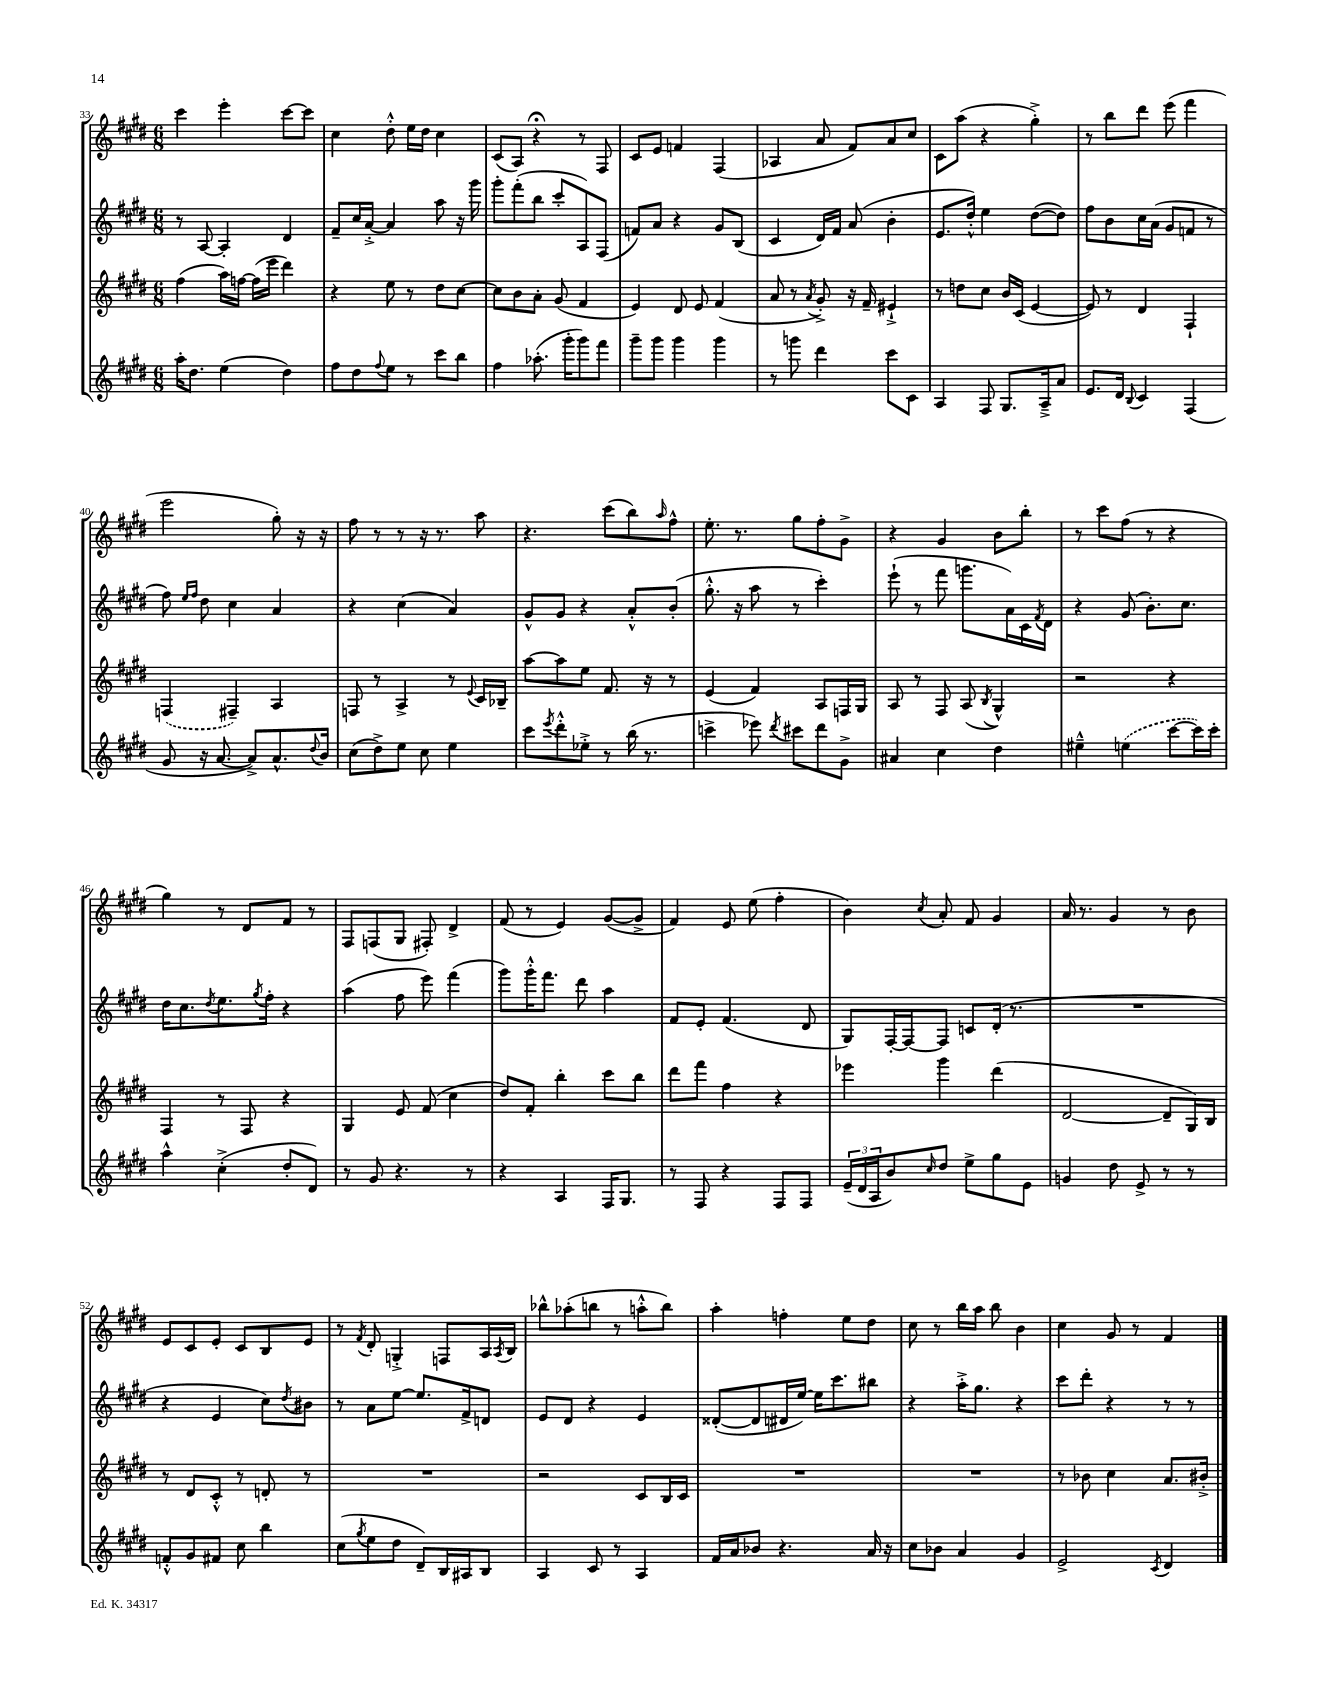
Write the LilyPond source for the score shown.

<<
\new StaffGroup <<
\new Staff = "s0" {
    \clef treble \key e \major \numericTimeSignature \time 6/8
    cis'''4 e'''4-. cis'''8~ cis'''8 |
    cis''4 dis''8-.-^ e''16 dis''16 cis''4 |
    cis'8( a8) r4\fermata r8 fis8 |
    cis'8 e'8 f'4 fis4( |
    aes4 a'8 fis'8) a'8 cis''8 |
    cis'8 a''8( r4 gis''4-.->) |
    r8 b''8 dis'''8 e'''8( fis'''4 |
    e'''2 gis''8-.) r16 r16 |
    fis''8 r8 r8 r16 r8. a''8 |
    r4. cis'''8( b''8) \grace { a''16 } fis''8-^ |
    e''8.-. r8. gis''8 fis''8-. gis'8-> |
    r4 gis'4 b'8 b''8-. |
    r8 cis'''8 fis''8( r8 r4 |
    gis''4) r8 dis'8 fis'8 r8 |
    fis8 f8( gis8 fis8-.) dis'4-> |
    fis'8( r8 e'4) gis'8~( gis'8-> |
    fis'4) e'8 e''8( fis''4-. |
    b'4) \acciaccatura { cis''8 } a'8-. fis'8 gis'4 |
    a'16 r8. gis'4 r8 b'8 |
    e'8 cis'8 e'8-. cis'8 b8 e'8 |
    r8 \acciaccatura { fis'8 } dis'8-. g4-.-> f8 a16 \acciaccatura { a8 } b16 |
    bes''8-^ aes''8-.( b''8 r8 a''8-.-^ b''8) |
    a''4-. f''4-. e''8 dis''8 |
    cis''8 r8 b''16 a''16 b''8 b'4 |
    cis''4 gis'8 r8 fis'4 \bar "|." |
}
\new Staff = "s1" {
    \clef treble \key e \major \numericTimeSignature \time 6/8
    r8 a8~ a4-. dis'4 |
    fis'8-- cis''16 a'16~-.-> a'4 a''8 r16 gis'''16 |
    gis'''8-. fis'''8-.( b''8 cis'''8-. a8) fis8( |
    f'8) a'8 r4 gis'8 b8( |
    cis'4 dis'16) fis'16 a'8( b'4-. |
    e'8. dis''16-.-^) e''4 dis''8~( dis''8) |
    fis''8 b'8 cis''16 a'16( gis'8 f'8 r8 |
    fis''8) \grace { e''16 fis''16 } dis''8 cis''4 a'4 |
    r4 cis''4( a'4) |
    gis'8-^ gis'8 r4 a'8-.-^ b'8-.( |
    gis''8.-.-^ r16 a''8 r8 cis'''4-.) |
    e'''8-!( r8 fis'''8 g'''8. a'16) cis'16 \acciaccatura { fis'8 } dis'16 |
    r4 gis'8( b'8.-.) cis''8. |
    dis''16 cis''8. \acciaccatura { dis''8 } e''8. \acciaccatura { gis''8 } fis''16-. r4 |
    a''4( fis''8 e'''8) fis'''4( |
    gis'''8) gis'''16-.-^ fis'''8. dis'''8 a''4 |
    fis'8 e'8-. fis'4.( dis'8 |
    gis8) fis16~-. fis16~ fis8 c'8 dis'16-.( r8. |
    R2. |
    r4 e'4 cis''8) \acciaccatura { dis''8 } bis'8 |
    r8 a'8 e''8~ e''8. fis'16-> d'8 |
    e'8 dis'8 r4 e'4 |
    disis'8~-.( disis'8 dis'16 e''16~) e''16 cis'''8. bis''8 |
    r4 a''16-.-> gis''8. r4 |
    cis'''8 dis'''8-. r4 r8 r8 \bar "|." |
}
\new Staff = "s2" {
    \clef treble \key e \major \numericTimeSignature \time 6/8
    fis''4( a''16) f''16~ f''16( e'''16 dis'''4) |
    r4 e''8 r8 dis''8 cis''8~ |
    cis''8 b'8 a'8-. gis'8( fis'4 |
    e'4) dis'8 e'8 fis'4( |
    a'8 r8 \acciaccatura { a'8 } gis'8-.->) r16 fis'16-- eis'4-!-> |
    r8 d''8 cis''8 b'16 cis'16( e'4~ |
    e'8) r8 dis'4 fis4-! |
    \once \slurDashed f4( fis4--) a4 |
    f8 r8 a4-> r8 \appoggiatura { e'8 } cis'16 bes16-- |
    a''8~ a''8 e''8 fis'8. r16 r8 |
    e'4( fis'4) a8 f16 gis16 |
    a8 r8 fis8 a8( \acciaccatura { b8 } gis4-^) |
    r2 r4 |
    fis4 r8 fis8 r4 |
    gis4 e'8 fis'8( cis''4 |
    dis''8) fis'8-. b''4-. cis'''8 b''8 |
    dis'''8 fis'''8 fis''4 r4 |
    ees'''4 gis'''4 dis'''4( |
    dis'2~ dis'8-- gis16) b16 |
    r8 dis'8 cis'8-.-^ r8 d'8-. r8 |
    R2. |
    r2 cis'8 b16 cis'16 |
    R2. |
    R2. |
    r8 bes'8 cis''4 a'8. bis'16-.-> \bar "|." |
}
\new Staff = "s3" {
    \clef treble \key e \major \numericTimeSignature \time 6/8
    a''16-. dis''8. e''4( dis''4) |
    fis''8 dis''8 \appoggiatura { fis''8 } e''8 r8 cis'''8 b''8 |
    fis''4 aes''8.-.( gis'''16-. gis'''8) fis'''8 |
    gis'''8-- gis'''8 gis'''4 gis'''4 |
    r8 g'''8 dis'''4 cis'''8 cis'8 |
    a4 fis8 gis8. a16---> a'8 |
    e'8. dis'16 \appoggiatura { b8 } cis'4 fis4( |
    gis'8 r16 a'8.~ a'8->) a'8.-^ \appoggiatura { dis''8 } b'16 |
    cis''8( dis''8->) e''8 cis''8 e''4 |
    cis'''8 \acciaccatura { e'''8 } dis'''8-.-^ ees''8-.-> r8 b''16( r8. |
    c'''4-> ees'''8) \acciaccatura { dis'''8 } cis'''8 dis'''8 gis'8-> |
    ais'4 cis''4 dis''4 |
    eis''4---^ \once \slurDashed e''4( cis'''8~ cis'''16) cis'''16-. |
    a''4-^ cis''4-.->( dis''8-. dis'8) |
    r8 gis'8 r4. r8 |
    r4 a4 fis16 gis8. |
    r8 fis8 r4 fis8 fis8 |
    \tuplet 3/2 { e'16--( dis'16 a16 } b'8) \grace { cis''16 } dis''8 e''8-> gis''8 e'8 |
    g'4 dis''8 e'8-> r8 r8 |
    f'8-.-^ gis'8 fis'8 cis''8 b''4 |
    cis''8( \acciaccatura { gis''8 } e''8 dis''8 dis'8--) b16 ais16 b8 |
    a4 cis'8 r8 a4 |
    fis'16 a'16 bes'8 r4. a'16 r16 |
    cis''8 bes'8 a'4 gis'4 |
    e'2-> \acciaccatura { cis'8 } dis'4 \bar "|." |
}
>>
>>
\layout { \context { \Score currentBarNumber = #33 } }
